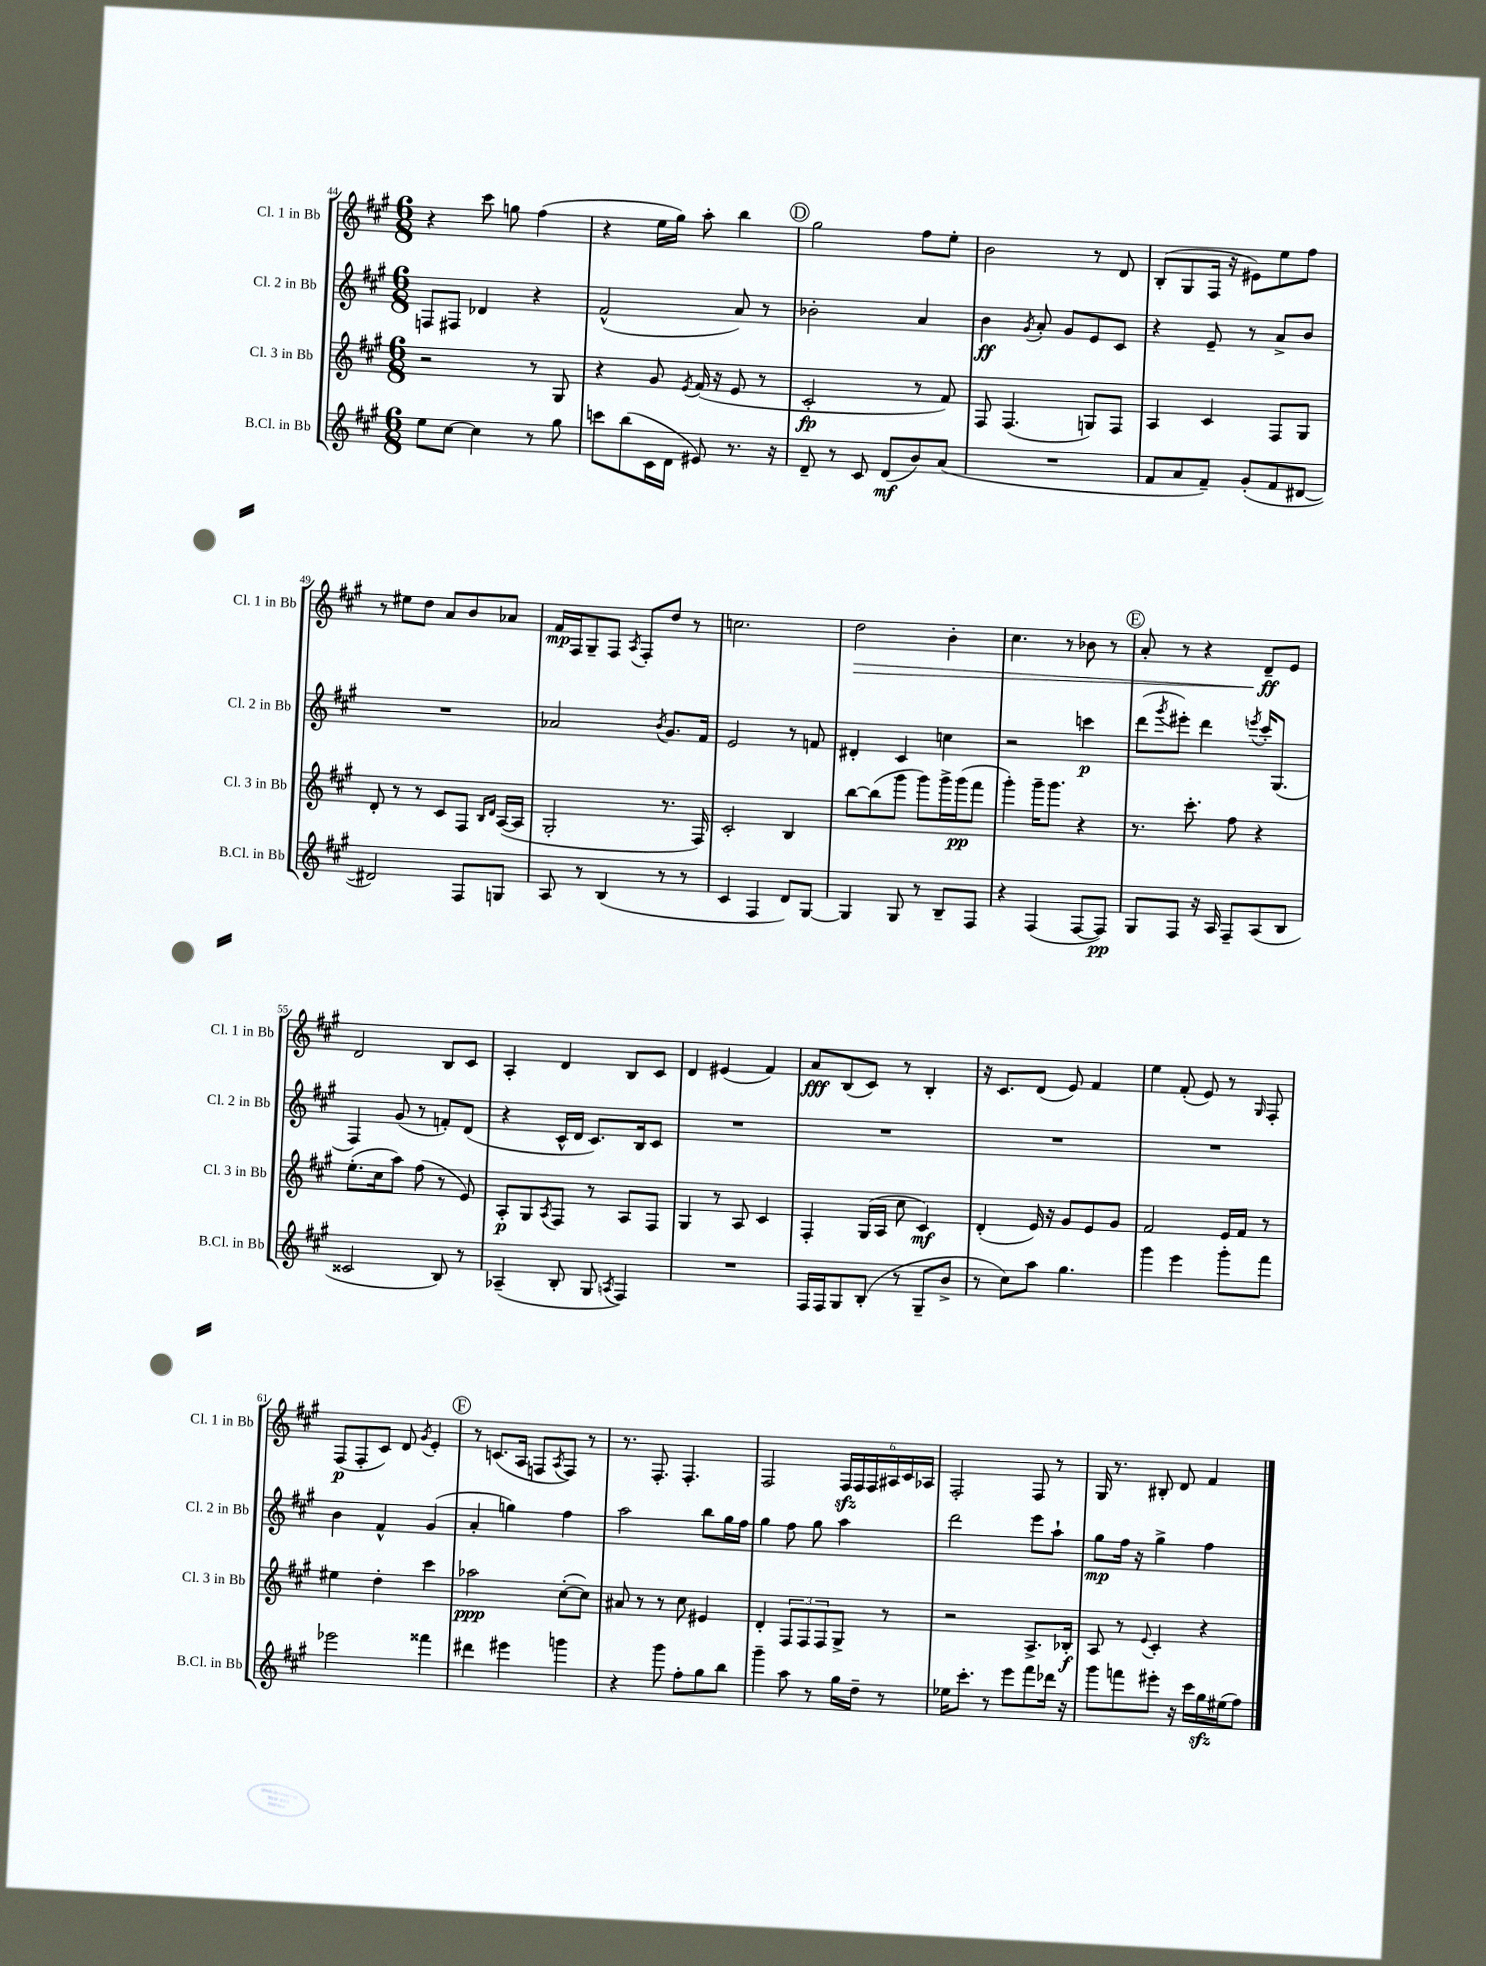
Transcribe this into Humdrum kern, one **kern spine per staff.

**kern	**dynam	**kern	**dynam	**kern	**dynam	**kern	**dynam
*part4	*part4	*part3	*part3	*part2	*part2	*part1	*part1
*staff4	*staff4	*staff3	*staff3	*staff2	*staff2	*staff1	*staff1
*I"B.Cl. in Bb	*	*I"Cl. 3 in Bb	*	*I"Cl. 2 in Bb	*	*I"Cl. 1 in Bb	*
*I'B.Cl. in Bb	*	*I'Cl. 3 in Bb	*	*I'Cl. 2 in Bb	*	*I'Cl. 1 in Bb	*
*clefG2	*	*clefG2	*	*clefG2	*	*clefG2	*
*k[f#c#g#]	*	*k[f#c#g#]	*	*k[f#c#g#]	*	*k[f#c#g#]	*
*M6/8	*	*M6/8	*	*M6/8	*	*M6/8	*
=44	=44	=44	=44	=44	=44	=44	=44
8ee\L	.	2r	.	8Fn/L	.	4r	.
[8cc#\J	.	.	.	8F#X/J	.	.	.
4cc#\]	.	.	.	4d-X/	.	8ccc#\	.
.	.	.	.	.	.	8ggn\	.
8r	.	8r	.	4r	.	(4ff#\	.
8gg#\	.	8G#/	.	.	.	.	.
=45	=45	=45	=45	=45	=45	=45	=45
8cccn\L	.	4r	.	(2f#^^/	.	4r	.
(8bb\	.	.	.	.	.	.	.
16c#\L	.	8g#/	.	.	.	16ee\LL	.
16d\JJ	.	.	.	.	.	16gg#\JJ)	.
.	.	8qe/	.	.	.	.	.
8e#X/)	.	(16f#/	.	.	.	8aa'\	.
.	.	16r	.	.	.	.	.
8.r	.	8e/	.	8a/)	.	4bb\	.
.	.	8r	.	8r	.	.	.
16r	.	.	.	.	.	.	.
!!LO:REH:place=s1:t=D
=46	=46	=46	=46	=46	=46	=46	=46
8d~/	.	2c#'/	fp	2b-X'\	.	2gg#\	.
8r	.	.	.	.	.	.	.
8c#/	.	.	.	.	.	.	.
(8d/L	mf	.	.	.	.	.	.
8b/)	.	8r	.	4a/	.	8ff#\L	.
(8a/J	.	8f#/)	.	.	.	8ee'\J	.
=47	=47	=47	=47	=47	=47	=47	=47
2.r	.	8F#/	.	4b\	ff	2b\	.
.	.	(4.F#/	.	.	.	.	.
.	.	.	.	8qg#/	.	.	.
.	.	.	.	8a'/	.	.	.
.	.	.	.	8g#/L	.	.	.
.	.	8Gn/L)	.	8e/	.	8r	.
.	.	8F#/J	.	8c#/J	.	8d/	.
=48	=48	=48	=48	=48	=48	=48	=48
8f#/L	.	4A/	.	4r	.	(8B'/L	.
8a/	.	.	.	.	.	8G#/	.
8f#~/J)	.	4c#/	.	8e~/	.	16F#/Jk	.
.	.	.	.	.	.	16r	.
(8g#'/L	.	.	.	8r	.	8e#X\L)	.
8f#/	.	8F#/L	.	8a^/L	.	8ee\	.
[8d#X/J	.	8G#/J	.	8b/J	.	8ff#\J	.
!!LO:LB:g=z
=49	=49	=49	=49	=49	=49	=49	=49
2d#X/])	.	8d'/	.	2.r	.	8r	.
.	.	8r	.	.	.	8ee#X\L	.
.	.	8r	.	.	.	8dd\J	.
.	.	8c#/L	.	.	.	8a/L	.
8F#/L	.	8F#/J	.	.	.	8b/	.
.	.	16qqB/LL	.	.	.	.	.
.	.	16qqd/JJ	.	.	.	.	.
8Gn/J	.	([16A/LL	.	.	.	8a-X/J	.
.	.	16A/JJ]	.	.	.	.	.
=50	=50	=50	=50	=50	=50	=50	=50
8A/	.	2G#'/	.	2a-X/	.	16f#/LL	mp
.	.	.	.	.	.	16F#/J	.
8r	.	.	.	.	.	8G#~/	.
(4B/	.	.	.	.	.	8F#/J	.
.	.	.	.	.	.	8qA/	.
.	.	.	.	.	.	8F#'/L	.
.	.	.	.	8qb/	.	.	.
8r	.	8.r	.	8.g#/L	.	8dd/J	.
8r	.	.	.	.	.	8r	.
.	.	16F#/)	.	16f#/Jk	.	.	.
=51	=51	=51	=51	=51	=51	=51	=51
4c#/	.	2c#'/	.	2e/	.	2.ccn\	.
4F#/	.	.	.	.	.	.	.
8d/L)	.	4B/	.	8r	.	.	.
[8G#/J	.	.	.	8fn/	.	.	.
=52	=52	=52	=52	=52	=52	=52	=52
!	!	!	!	!	!	!	!LO:HP:b
4G#/]	.	[8bb\L	.	4d#X'/	.	2dd\	>
.	.	(8bb\]	.	.	.	.	.
8G#/	.	8ggg#\J	.	4c#/	.	.	.
8r	.	8ggg#\L)	.	.	.	.	.
8B~/L	.	16ggg#^\L	.	4ccn\	.	4b'\	.
.	.	(16ggg#\J	pp	.	.	.	.
8F#/J	.	8fff#\J	.	.	.	.	.
=53	=53	=53	=53	=53	=53	=53	=53
4r	.	4ggg#'\)	.	2r	.	4.cc#\	.
(4F#/	.	16ggg#~\KL	.	.	.	.	.
.	.	8.ggg#\J	.	.	.	.	.
.	.	.	.	.	.	8r	.
[8F#/L	.	4r	.	4cccn\	p	8b-X\	.
8F#/J])	pp	.	.	.	.	8r	.
!!LO:REH:place=s1:t=E
=54	=54	=54	=54	=54	=54	=54	=54
8G#/L	.	8.r	.	(8ddd\L	.	8a'/	.
.	.	.	.	8qggg#/	.	.	.
8F#/J	.	.	.	8eee#X'\J)	.	8r	.
.	.	8.ccc#'\	.	.	.	.	.
16r	.	.	.	4ddd\	.	4r	.
16A/	.	.	.	.	.	.	.
8F#~/L	.	8ff#\	.	.	.	.	.
.	.	.	.	8qeeen/	.	.	.
(8A/	.	4r	.	16ccc#'/KL	.	8d~/L	ff
.	.	.	.	(8.G#/J	.	.	.
8B/J	.	.	.	.	.	8e/J	]
!!LO:LB:g=z
=55	=55	=55	=55	=55	=55	=55	=55
2c##X/	.	(8.ee'\L	.	4F#/)	.	2d/	.
.	.	16cc#\k	.	.	.	.	.
.	.	8aa\J)	.	(8g#/	.	.	.
.	.	(8ff#\	.	8r	.	.	.
8B/)	.	8r	.	8fn'/L)	.	8B/L	.
8r	.	8e/)	.	(8d/J	.	8c#/J	.
=56	=56	=56	=56	=56	=56	=56	=56
(4A-X~/	.	8A'/L	p	4r	.	4A'/	.
.	.	8G#/	.	.	.	.	.
.	.	8qA/	.	.	.	.	.
8B'/	.	8F#/J	.	16c#^^/LL	.	4d/	.
.	.	.	.	16d/JJ	.	.	.
8G#/	.	8r	.	8.c#/L)	.	.	.
8qAn/	.	.	.	.	.	.	.
4F#/)	.	8A/L	.	.	.	8B/L	.
.	.	.	.	16B/k	.	.	.
.	.	8F#/J	.	8c#/J	.	8c#/J	.
=57	=57	=57	=57	=57	=57	=57	=57
2.r	.	4G#/	.	2.r	.	4d/	.
.	.	8r	.	.	.	(4e#X/	.
.	.	8A/	.	.	.	.	.
.	.	4c#/	.	.	.	4f#/)	.
=58	=58	=58	=58	=58	=58	=58	=58
16F#/LL	.	4F#'/	.	2.r	.	8a/L	fff
16F#/J	.	.	.	.	.	.	.
8G#/	.	.	.	.	.	(8B/	.
(8B'/J	.	(16G#/LL	.	.	.	8c#/J)	.
.	.	16A/JJ	.	.	.	.	.
8r	.	8cc#\	.	.	.	8r	.
8G#~/L	.	4c#/)	mf	.	.	4B'/	.
8b^/J	.	.	.	.	.	.	.
=59	=59	=59	=59	=59	=59	=59	=59
8r	.	(4d'/	.	2.r	.	16r	.
.	.	.	.	.	.	8.c#/L	.
8cc#\L)	.	.	.	.	.	.	.
8aa\J	.	16e/)	.	.	.	(8d/J	.
.	.	16r	.	.	.	.	.
4.gg#\	.	8g#/L	.	.	.	8e/)	.
.	.	8e/	.	.	.	4f#/	.
.	.	8g#/J	.	.	.	.	.
=60	=60	=60	=60	=60	=60	=60	=60
4ggg#\	.	2f#/	.	2.r	.	4ee\	.
4eee\	.	.	.	.	.	(8f#'/	.
.	.	.	.	.	.	8e/)	.
8ggg#'\L	.	16e/LL	.	.	.	8r	.
.	.	16f#/JJ	.	.	.	.	.
.	.	.	.	.	.	16qqG#/	.
8fff#\J	.	8r	.	.	.	8F#'/	.
!!LO:LB:g=z
=61	=61	=61	=61	=61	=61	=61	=61
2eee-X\	.	4ee#X\	.	4b\	.	(8F#/L	p
.	.	.	.	.	.	8F#'/	.
.	.	4dd'\	.	4f#^^/	.	8c#/J)	.
.	.	.	.	.	.	8d/	.
.	.	.	.	.	.	8qg#/	.
4fff##X\	.	4ccc#\	.	(4g#/	.	4e'/	.
!!LO:REH:place=s1:t=F
=62	=62	=62	=62	=62	=62	=62	=62
4ddd#X\	.	2aa-X\	ppp	4a'/	.	8r	.
.	.	.	.	.	.	(8.cn/L	.
4eee#X\	.	.	.	4ggn\)	.	.	.
.	.	.	.	.	.	16A/Jk	.
.	.	.	.	.	.	8Fn/L	.
.	.	.	.	.	.	8qA/	.
4gggn\	.	([8cc#'\L	.	4ff#\	.	8F/J)	.
.	.	8cc#\J])	.	.	.	8r	.
=63	=63	=63	=63	=63	=63	=63	=63
4r	.	8a#X/	.	2aa\	.	8.r	.
.	.	8r	.	.	.	.	.
.	.	.	.	.	.	8.F#'/	.
8ggg#\	.	8r	.	.	.	.	.
8ff#'\L	.	8cc#\	.	.	.	4.F#'/	.
8gg#\	.	4e#X/	.	8bb\L	.	.	.
8bb\J	.	.	.	16gg#\L	.	.	.
.	.	.	.	16ff#\JJ	.	.	.
=64	=64	=64	=64	=64	=64	=64	=64
4ggg#~\	.	4d'/	.	4gg#\	.	2F#/	.
8aa\	.	12F#/L	.	8ff#\	.	.	.
.	.	12F#/	.	.	.	.	.
8r	.	.	.	8gg#\	.	.	.
.	.	12F#/	.	.	.	.	.
16gg#\LL	.	8G#^/J	.	4aa\	.	24F#zz/LL	.
.	.	.	.	.	.	24F#/	.
16dd~\JJ	.	.	.	.	.	.	.
.	.	.	.	.	.	24F#/	.
8r	.	8r	.	.	.	24A#X/	.
.	.	.	.	.	.	24c#/	.
.	.	.	.	.	.	24A-X/JJ	.
=65	=65	=65	=65	=65	=65	=65	=65
16ee-X\KL	.	2r	.	2ddd\	.	2F#'/	.
8.ccc#'\J	.	.	.	.	.	.	.
8r	.	.	.	.	.	.	.
8eee\L	.	.	.	.	.	.	.
8fff#\	.	8.A^/L	.	8eee\L	.	8F#/	.
16ddd-X\Jk	.	.	.	8aa`\J	.	8r	.
16r	.	16B-X'/Jk	f	.	.	.	.
=66	=66	=66	=66	=66	=66	=66	=66
8ggg#\L	.	8A/	.	8gg#\L	mp	16G#/	.
.	.	.	.	.	.	8.r	.
8fffn\	.	8r	.	16ff#\Jk	.	.	.
.	.	.	.	16r	.	.	.
.	.	8qqe/	.	.	.	.	.
8eee#X'\J	.	4c#'/	.	4gg#^\	.	8B#X'/	.
16r	.	.	.	.	.	8d/	.
16ccc#\LL	.	.	.	.	.	.	.
16gg#zz\	.	4r	.	4ff#\	.	4f#/	.
(16ee#X\J	.	.	.	.	.	.	.
8ff#\J)	.	.	.	.	.	.	.
==	==	==	==	==	==	==	==
*-	*-	*-	*-	*-	*-	*-	*-
